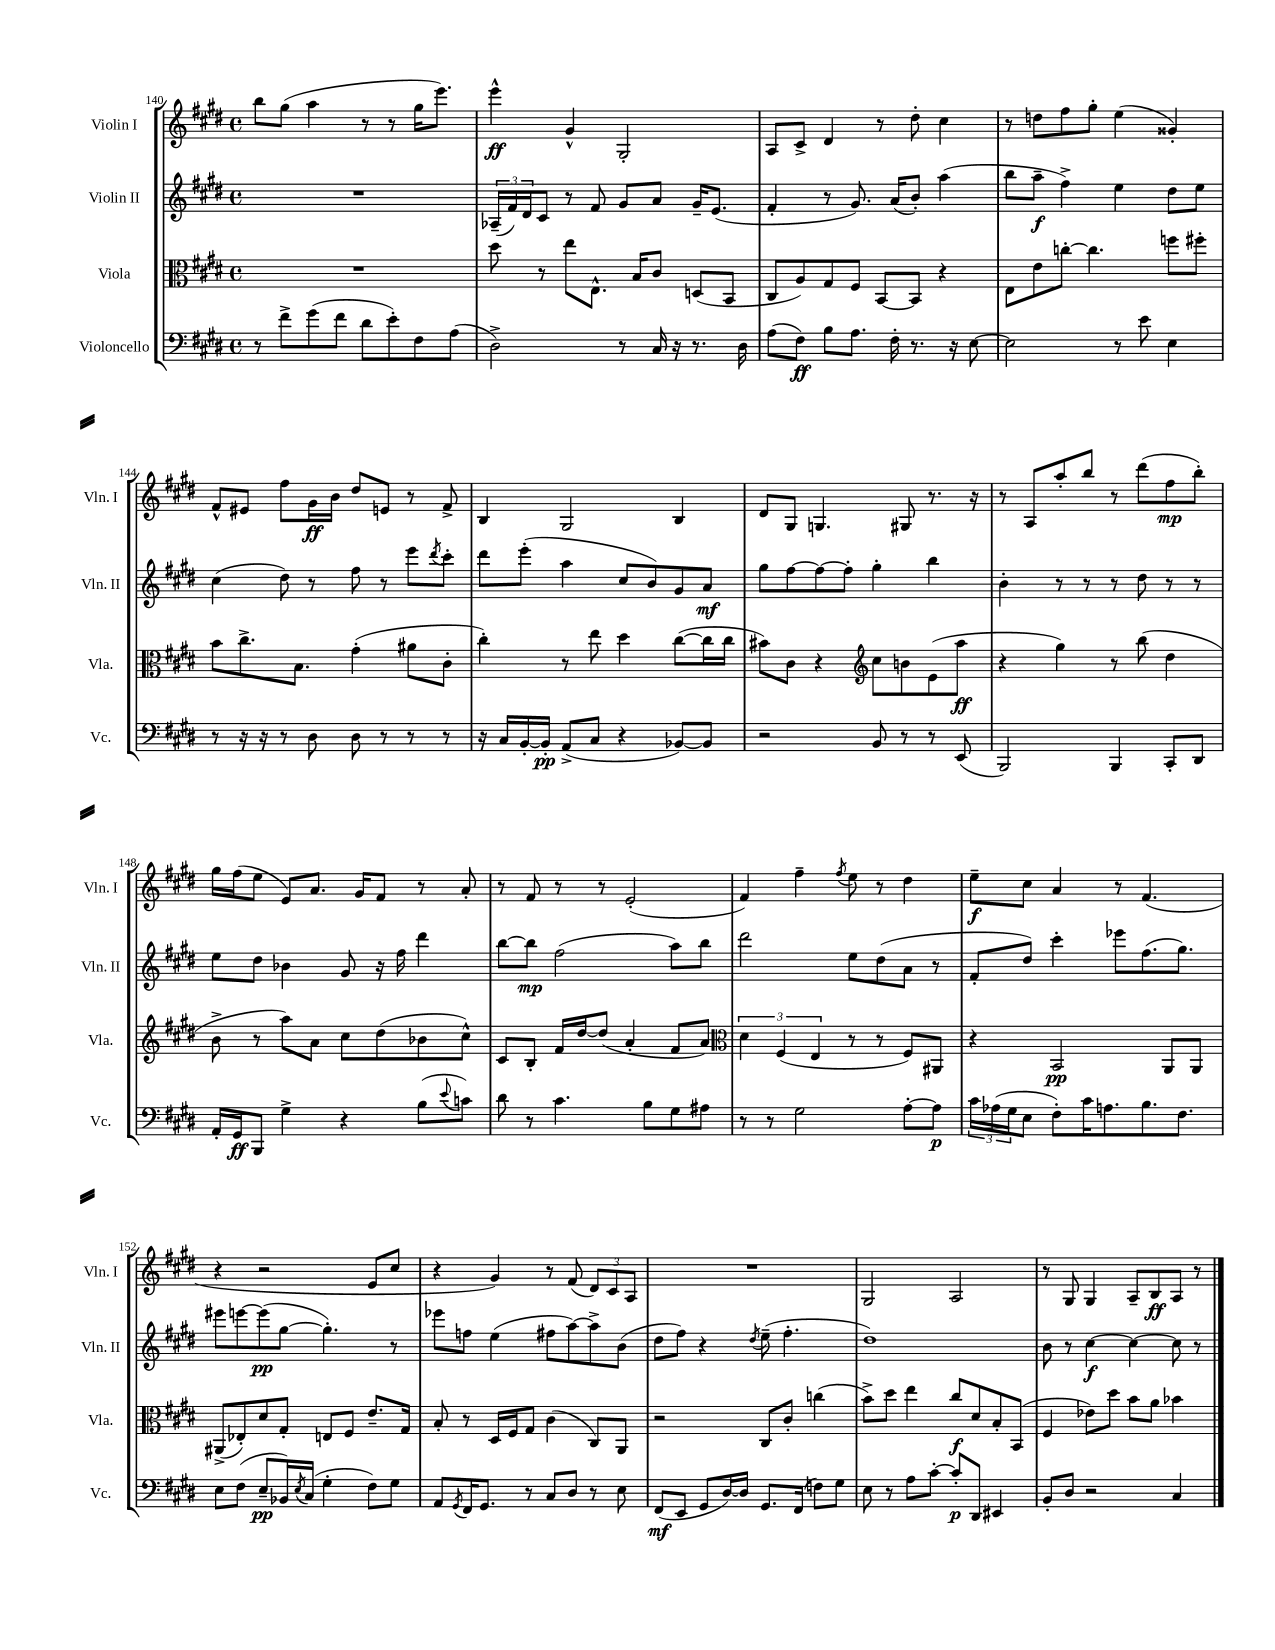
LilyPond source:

<<
\new StaffGroup <<
\new Staff = "s0" \with { instrumentName = "Violin I" shortInstrumentName = "Vln. I" } {
    \clef treble \key e \major \defaultTimeSignature \time 4/4
    b''8 gis''8( a''4 r8 r8 gis''16 e'''8.) |
    e'''4-^\ff gis'4-^ gis2-. |
    a8 cis'8-> dis'4 r8 dis''8-. cis''4 |
    r8 d''8 fis''8 gis''8-. e''4( gisis'4-.) |
    fis'8-^ eis'8 fis''8 gis'16\ff b'16 dis''8 e'8 r8 fis'8-> |
    b4 gis2 b4 |
    dis'8 gis8 g4. gis8 r8. r16 |
    r8 a8 a''8-. b''8 r8 dis'''8( fis''8\mp b''8-.) |
    gis''16 fis''16( e''8 e'8) a'8. gis'16 fis'8 r8 a'8-. |
    r8 fis'8 r8 r8 e'2-.( |
    fis'4) fis''4-- \acciaccatura { fis''8 } e''8 r8 dis''4 |
    e''8--\f cis''8 a'4 r8 fis'4.( |
    r4 r2 e'8 cis''8 |
    r4 gis'4) r8 fis'8( \tuplet 3/2 { dis'8) cis'8 a8 } |
    R1 |
    gis2 a2 |
    r8 gis8 gis4 a8-- b8\ff a8 r8 \bar "|." |
}
\new Staff = "s1" \with { instrumentName = "Violin II" shortInstrumentName = "Vln. II" } {
    \clef treble \key e \major \defaultTimeSignature \time 4/4
    R1 |
    \tuplet 3/2 { aes16--( fis'16) dis'16 } cis'8 r8 fis'8 gis'8 a'8 gis'16-- e'8.( |
    fis'4-. r8 gis'8.) a'16( b'8-.) a''4( |
    b''8 a''8--\f fis''4->) e''4 dis''8 e''8 |
    cis''4( dis''8) r8 fis''8 r8 e'''8 \acciaccatura { dis'''8 } cis'''8-. |
    dis'''8 e'''8-.( a''4 cis''8 b'8) gis'8 a'8\mf |
    gis''8 fis''8~ fis''8~ fis''8-. gis''4-. b''4 |
    b'4-. r8 r8 r8 dis''8 r8 r8 |
    e''8 dis''8 bes'4 gis'8 r16 fis''16 dis'''4 |
    b''8~ b''8\mp fis''2( a''8) b''8 |
    dis'''2 e''8 dis''8( a'8 r8 |
    fis'8-. dis''8) cis'''4-. ees'''8 fis''8.( gis''8.) |
    eis'''8 e'''8~ e'''8\pp( gis''8~ gis''4.-.) r8 |
    ees'''8 f''8 e''4( fis''8 a''8~) a''8-> b'8( |
    dis''8 fis''8) r4 \acciaccatura { dis''8 } e''8--( fis''4.-. |
    dis''1) |
    b'8 r8 cis''4~\f cis''4~ cis''8 r8 \bar "|." |
}
\new Staff = "s2" \with { instrumentName = "Viola" shortInstrumentName = "Vla." } {
    \clef alto \key e \major \defaultTimeSignature \time 4/4
    R1 |
    dis''8 r8 e''8 e8.-^ b16 cis'8 d8( b,8 |
    cis8 a8) gis8 fis8 b,8~ b,8 r4 |
    e8 e'8 c''8~-. c''4. f''8 fis''8-. |
    b'8 cis''8.-> b8. gis'4-.( ais'8 cis'8-. |
    cis''4-.) r8 e''8 dis''4 cis''8~( cis''16 cis''16 |
    bis'8) cis'8 r4 \clef treble cis''8 b'8 e'8( a''8\ff |
    r4 gis''4) r8 b''8( dis''4 |
    b'8-> r8 a''8) a'8 cis''8 dis''8( bes'8 cis''8-^) |
    cis'8 b8-. fis'16 dis''16~ dis''8( a'4-. fis'8 a'8) |
    \clef alto \tuplet 3/2 { dis'4 fis4( e4 } r8 r8 fis8) ais,8 |
    r4 b,2\pp a,8 a,8 |
    ais,8->( ees8-.) dis'8 gis8-. e8 fis8 e'8.-- gis16 |
    b8-. r8 dis16 fis16 gis8 cis'4( cis8) a,8 |
    r2 cis8 cis'8-. c''4( |
    b'8->) dis''8 e''4 cis''8\f dis'8 b8-. b,8( |
    fis4 ees'8) dis''8 b'8 a'8 bes'4 \bar "|." |
}
\new Staff = "s3" \with { instrumentName = "Violoncello" shortInstrumentName = "Vc." } {
    \clef bass \key e \major \defaultTimeSignature \time 4/4
    r8 fis'8-> gis'8( fis'8 dis'8 e'8-.) fis8 a8( |
    dis2->) r8 cis16 r16 r8. dis16 |
    a8( fis8\ff) b8 a8. fis16-. r8. r16 e8~ |
    e2 r8 e'8 e4 |
    r8 r16 r16 r8 dis8 dis8 r8 r8 r8 |
    r16 cis16 b,16~-. b,16-.\pp a,8->( cis8 r4 bes,8~) bes,8 |
    r2 b,8 r8 r8 e,8( |
    b,,2) b,,4 cis,8-. dis,8 |
    a,16-. gis,16\ff b,,8 gis4-> r4 b8( \appoggiatura { e'8 } c'8) |
    dis'8 r8 cis'4. b8 gis8 ais8 |
    r8 r8 gis2 a8~-. a8\p |
    \tuplet 3/2 { cis'16 aes16( gis16 } e8 fis8-.) cis'16 a8. b8. fis8. |
    e8 fis8( e8--\pp bes,16) \acciaccatura { e8 } cis16( gis4-. fis8) gis8 |
    a,8 \acciaccatura { gis,8 } fis,16 gis,8. r8 cis8 dis8 r8 e8 |
    fis,8\mf( e,8 gis,8 dis16~) dis16 gis,8. fis,16( f8) gis8 |
    e8 r8 a8 cis'8~-. cis'8-.\p dis,8 eis,4 |
    b,8-. dis8 r2 cis4 \bar "|." |
}
>>
>>
\layout { \context { \Score currentBarNumber = #140 } }
